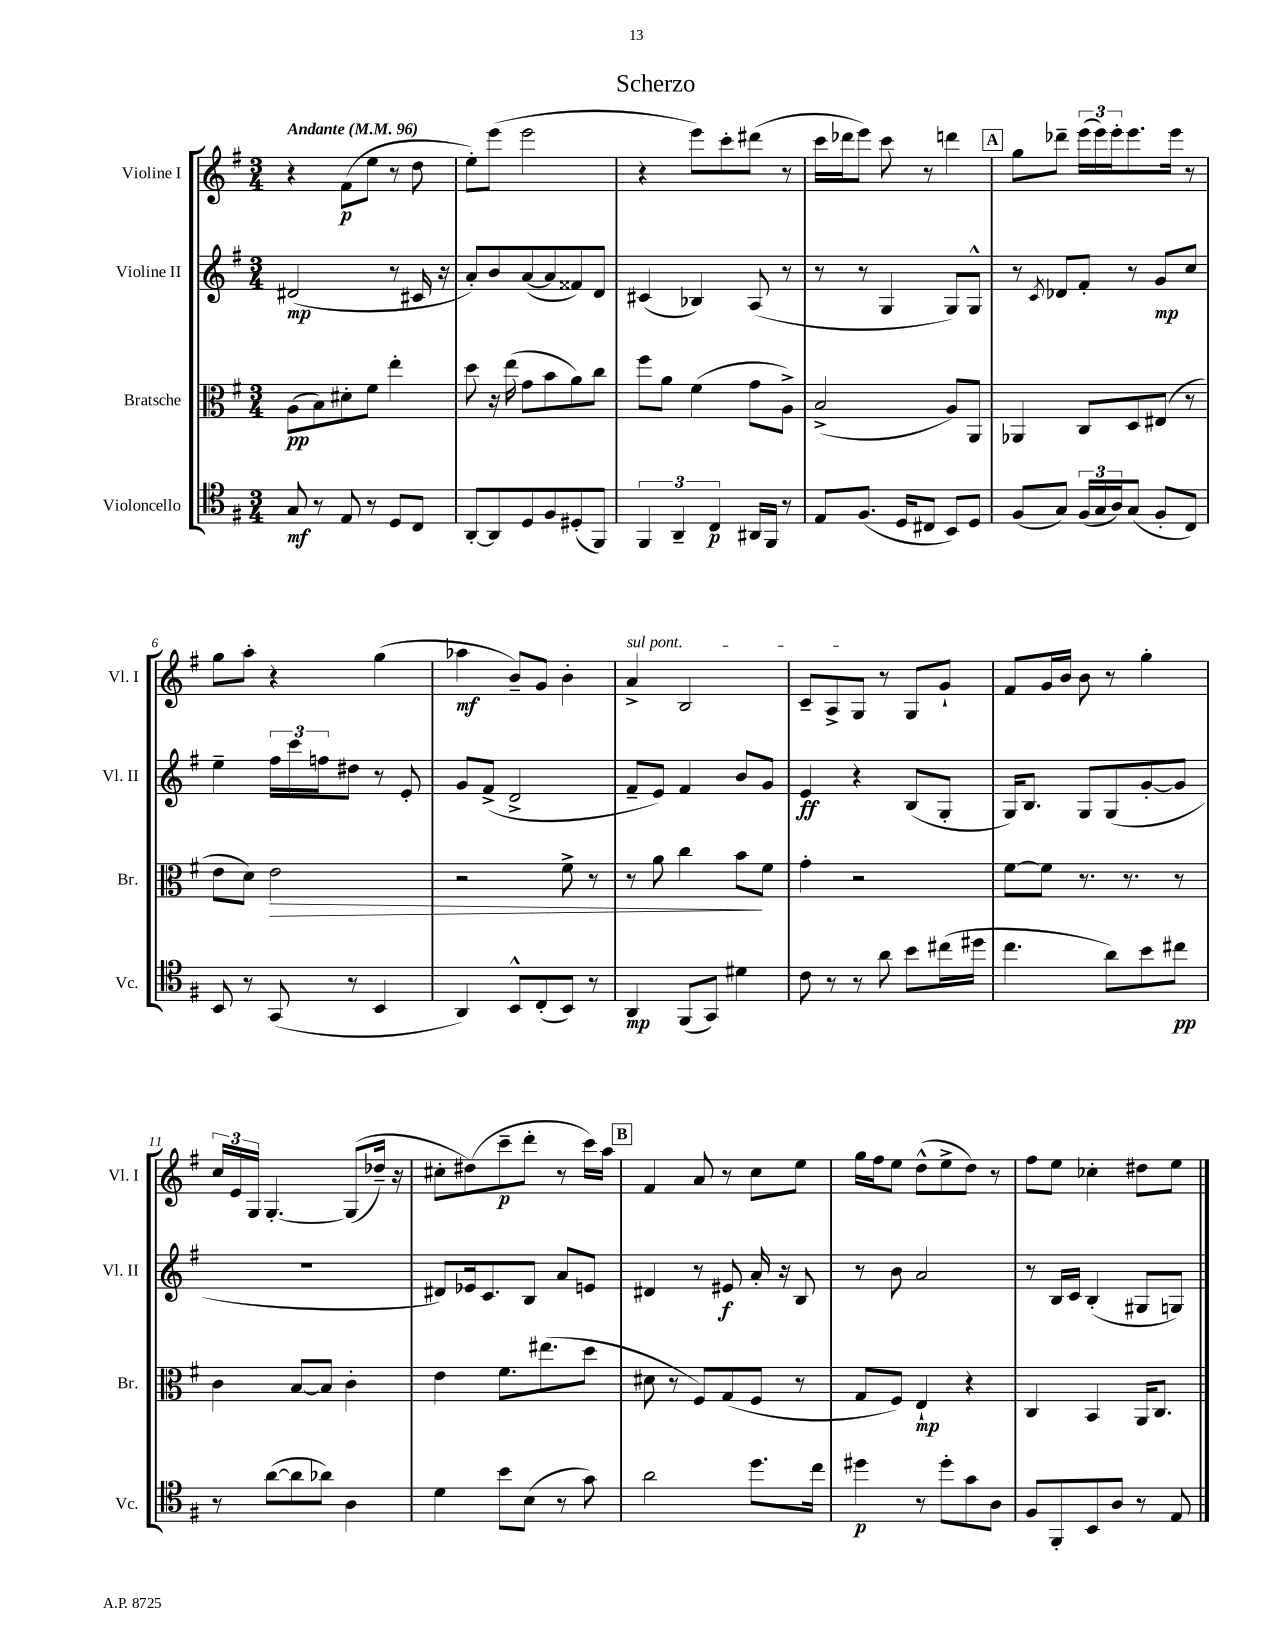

**kern	**kern	**kern	**kern
*staff4	*staff3	*staff2	*staff1
*clefC4	*clefC3	*clefG2	*clefG2
*k[f#]	*k[f#]	*k[f#]	*k[f#]
*M3/4	*M3/4	*M3/4	*M3/4
*MM96	*MM96	*MM96	*MM96
8G	(8A	(2d#	4r
8r	8B)	.	.
8E	8d#'	.	(8f#
8r	8f#	.	8ee
8D	4ee'	8r	8r
8C	.	16c#	8dd
.	.	16r	.
=	=	=	=
[8AA'	8dd	8a')	8ee')
8AA]	16r	8b	(8eee
.	(16ee	.	.
8D	8g	([8a	2eee
8F#	8b	8a]	.
(8D#'	8a)	8f##)	.
8FF#)	8cc	8d	.
=	=	=	=
6FF#	8ff#	(4c#	4r
.	8a	.	.
6AA~	.	.	.
.	(4f#	4B-)	8eee)
6C	.	.	.
.	.	.	8ccc'
16AA#	8g	(8A	(8ddd#
16FF#	.	.	.
8r	8A^)	8r	8r
=	=	=	=
8E	(2B^	8r	16ccc
.	.	.	16ddd-
(8.F#	.	8r	8eee)
.	.	4G	8ccc
16D	.	.	.
8C#	.	.	8r
8BB)	8A)	8G)	4ddd
8D	8AA	8G^^	.
=	=	=	=
(8F#	4AA-	8r	8gg
.	.	8qc	.
8G)	.	8d-	8ddd-~
(24F#	8C	8f#'	(24eee
24G	.	.	24eee)
24A)	.	.	24eee'
(8G	8D	8r	8.eee
8F#'	(8E#	8g	.
.	.	.	16eee
8C)	8r	8cc	8r
=	=	=	=
8BB	8e	4ee~	8gg
8r	8d)	.	8aa'
(8GG	2e	24ff#	4r
.	.	24ccc	.
.	.	24ff	.
8r	.	8dd#	.
4BB	.	8r	(4gg
.	.	8e'	.
=	=	=	=
4AA)	2r	8g	4aa-
.	.	(8f#^	.
8BB^^	.	2d^	8b~)
(8C'	.	.	8g
8BB)	8f#^	.	4b'
8r	8r	.	.
=	=	=	=
4AA	8r	8f#~	4a^
.	8a	8e)	.
(8FF#	4cc	4f#	2B
8GG)	.	.	.
4d#	8b	8b	.
.	8f#	8g	.
=	=	=	=
8c	4g'	4e	8c~
8r	.	.	8A^
8r	2r	4r	8G
8a	.	.	8r
8b	.	(8B	8G
(16cc#	.	8G'	8g`
16dd#	.	.	.
=	=	=	=
4.cc	[8f#	16G)	8f#
.	.	8.B	.
.	8f#]	.	16g
.	.	.	16b
.	8.r	8G	8b
8a)	.	(8G	8r
.	8.r	.	.
8b	.	[8g'	4gg'
8cc#	8r	8g]	.
=	=	=	=
8r	4c	2.r	24cc
.	.	.	24e
.	.	.	24G
([8a	.	.	[4.G'
8a]	[8B	.	.
8a-)	8B]	.	.
4A	4c'	.	&((8G]
.	.	.	16dd-~)
.	.	.	16r
=	=	=	=
4d	4e	8d#)	8cc#'
.	.	16e-	(8dd#&)
.	.	8.c	.
8b	8.f#	.	8ccc~
(8B	.	8B	8ddd'
.	(8.ee#	.	.
8r	.	8a	8r
8g)	8dd	8e	16ccc)
.	.	.	16aa
=	=	=	=
2a	8d#	4d#	4f#
.	8r	.	.
.	8F#)	8r	8a
.	(8G	8e#	8r
8.dd	8F#	16a'	8cc
.	.	16r	.
.	8r	8B	8ee
16cc	.	.	.
=	=	=	=
4dd#	8G	8r	16gg
.	.	.	16ff#
.	8F#)	8b	8ee
8r	4E`	2a	(8dd^^
8dd#'	.	.	8ee^
8g	4r	.	8dd)
8A	.	.	8r
=	=	=	=
8F#	4C	8r	8ff#
8FF#'	.	16B	8ee
.	.	16c	.
8BB	4BB	(4B'	4cc-'
8A	.	.	.
8r	16AA	8G#	8dd#
.	8.C	.	.
8E	.	8G)	8ee
==	==	==	==
*-	*-	*-	*-
